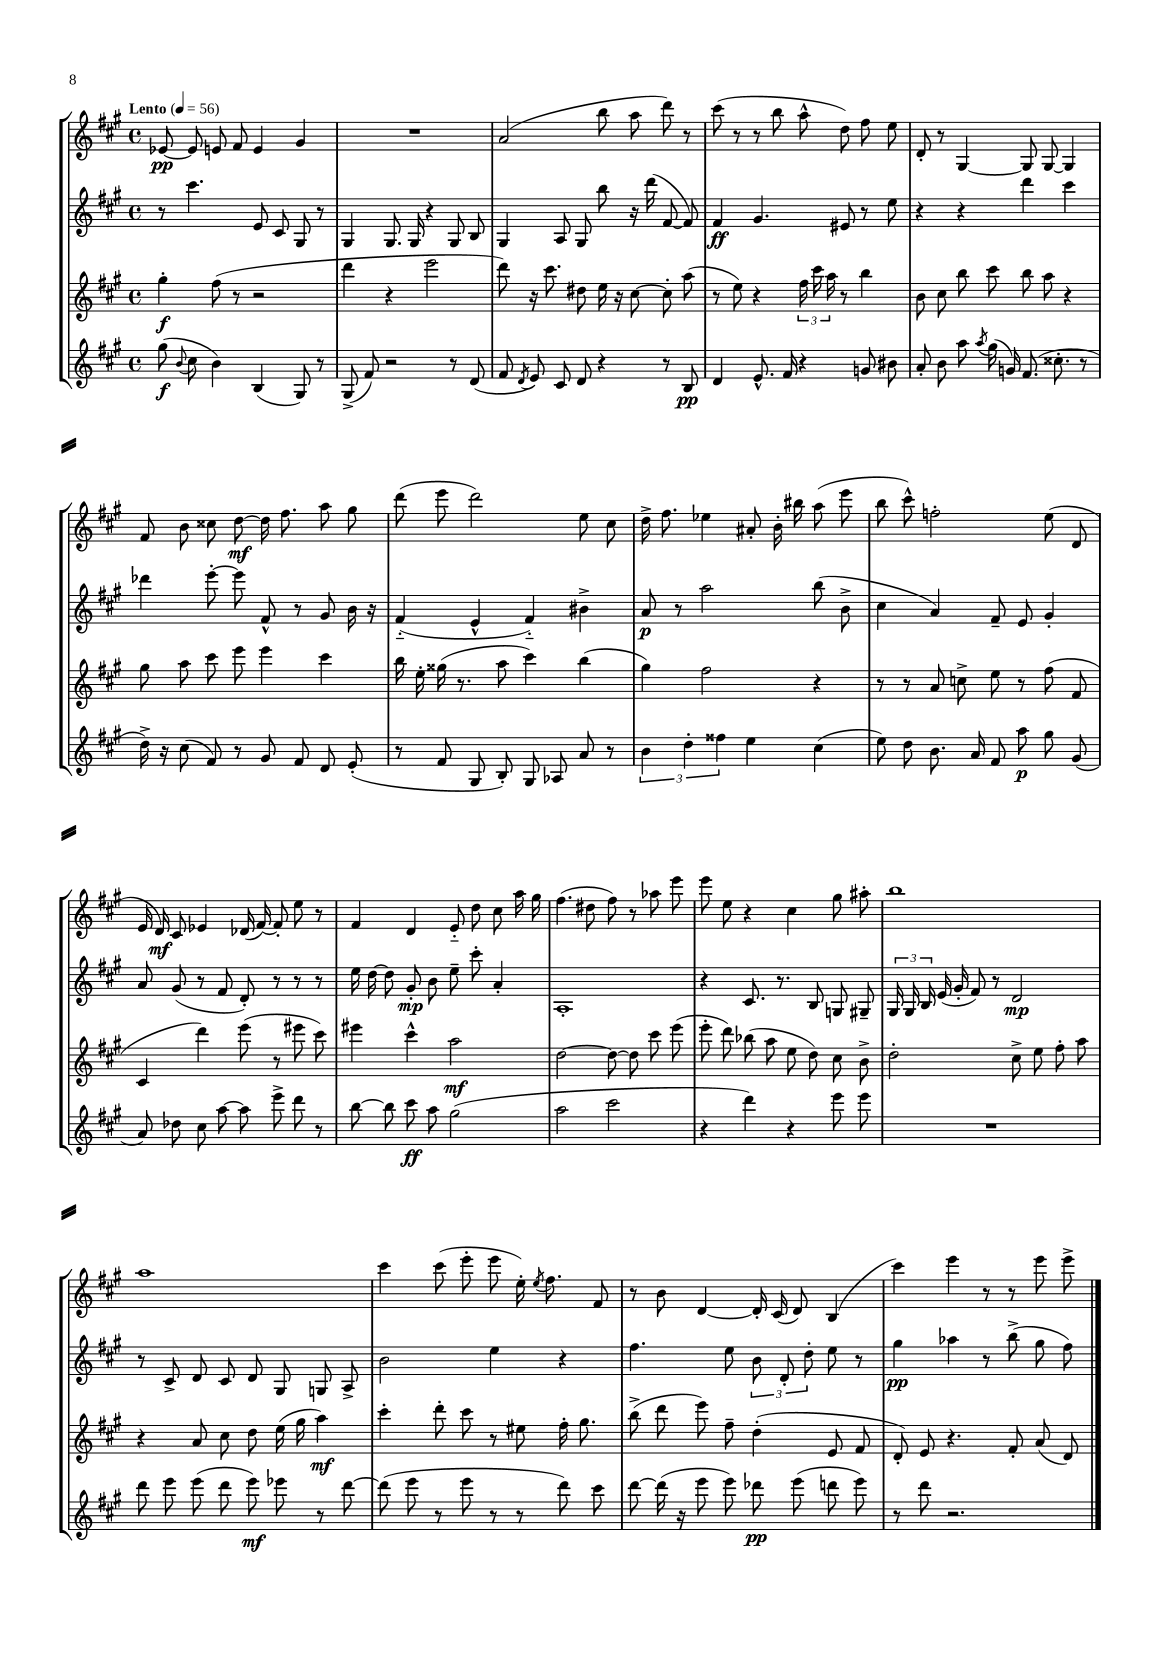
<<
\new StaffGroup <<
\new Staff = "s0" {
    \clef treble \key a \major \defaultTimeSignature \time 4/4 \tempo "Lento" 4 = 56
    \autoBeamOff ees'8~\pp ees'8 e'8 fis'8 e'4 gis'4 |
    R1 |
    a'2( b''8 a''8 d'''8) r8 |
    cis'''8( r8 r8 b''8 a''8-^ d''8) fis''8 e''8 |
    d'8-. r8 gis4~ gis8 gis8~ gis4 |
    fis'8 b'8 cisis''8 d''8~\mf d''16 fis''8. a''8 gis''8 |
    d'''8( e'''8 d'''2) e''8 cis''8 |
    d''16-> fis''8. ees''4 ais'8-. b'16-. bis''16 a''8( e'''8 |
    b''8 cis'''8-^) f''2-. e''8( d'8 |
    e'16 d'16\mf) cis'8 ees'4 des'16( fis'16~) fis'8-. e''8 r8 |
    fis'4 d'4 e'8-_ d''8 cis''8 a''16 gis''16 |
    fis''4.( dis''8 fis''8) r8 aes''8 e'''8 |
    e'''8 e''8 r4 cis''4 gis''8 ais''8-. |
    b''1 |
    a''1 |
    cis'''4 cis'''8( e'''8-. e'''8 e''16-.) \acciaccatura { e''8 } fis''8. fis'8 |
    r8 b'8 d'4~ d'16-. cis'16( d'8) b4( |
    cis'''4) e'''4 r8 r8 e'''8 e'''8-> \bar "|." |
}
\new Staff = "s1" {
    \clef treble \key a \major \defaultTimeSignature \time 4/4
    \autoBeamOff r8 cis'''4. e'8 cis'8 gis8 r8 |
    gis4 gis8. gis16 r4 gis8 b8 |
    gis4 a8 gis8 b''8 r16 d'''16( fis'8~ fis'8) |
    fis'4\ff gis'4. eis'8 r8 e''8 |
    r4 r4 d'''4 cis'''4 |
    des'''4 e'''8~-. e'''8 fis'8-^ r8 gis'8 b'16 r16 |
    fis'4-_( e'4-^ fis'4-_) bis'4-> |
    a'8\p r8 a''2 b''8( b'8-> |
    cis''4 a'4) fis'8-- e'8 gis'4-. |
    a'8 gis'8( r8 fis'8 d'8-.) r8 r8 r8 |
    e''16 d''16~ d''8 gis'8-.\mp b'8 e''8-- cis'''8-. a'4-. |
    a1-. |
    r4 cis'8. r8. b8 g8 gis8-- |
    \tuplet 3/2 { gis16 gis16 b16 } e'16( gis'16-. fis'8) r8 d'2\mp |
    r8 cis'8-> d'8 cis'8 d'8 gis8 g8 a8-> |
    b'2 e''4 r4 |
    fis''4. e''8 \tuplet 3/2 { b'8 d'8-. d''8-. } e''8 r8 |
    gis''4\pp aes''4 r8 b''8->( gis''8 fis''8) \bar "|." |
}
\new Staff = "s2" {
    \clef treble \key a \major \defaultTimeSignature \time 4/4
    \autoBeamOff gis''4-.\f fis''8( r8 r2 |
    d'''4 r4 e'''2 |
    d'''8) r16 cis'''8. dis''8 e''16 r16 cis''8~ cis''8-. a''8( |
    r8 e''8) r4 \tuplet 3/2 { fis''16 cis'''16 a''16 } r8 b''4 |
    b'8 cis''8 b''8 cis'''8 b''8 a''8 r4 |
    gis''8 a''8 cis'''8 e'''8 e'''4 cis'''4 |
    b''16 e''16-. gisis''16( r8. a''8 cis'''4) b''4( |
    gis''4) fis''2 r4 |
    r8 r8 a'8 c''8-> e''8 r8 fis''8( fis'8 |
    cis'4 d'''4) e'''8( r8 eis'''8 cis'''8) |
    eis'''4 cis'''4-^ a''2\mf |
    d''2~ d''8~ d''8 cis'''8 e'''8( |
    e'''8-. d'''8) bes''8( a''8 e''8 d''8) cis''8 b'8-> |
    d''2-. cis''8-> e''8 fis''8-. a''8 |
    r4 a'8 cis''8 d''8 e''16( gis''16 a''4\mf) |
    cis'''4-. d'''8-. cis'''8 r8 eis''8 fis''16-. gis''8. |
    b''8->( d'''8 e'''8) fis''8-- d''4-.( e'8 fis'8 |
    d'8-.) e'8 r4. fis'8-. a'8( d'8) \bar "|." |
}
\new Staff = "s3" {
    \clef treble \key a \major \defaultTimeSignature \time 4/4
    \autoBeamOff gis''8\f( \appoggiatura { b'8 } cis''8 b'4) b4( gis8) r8 |
    gis8->( fis'8) r2 r8 d'8( |
    fis'8 \acciaccatura { d'8 } e'8) cis'8 d'8 r4 r8 b8\pp |
    d'4 e'8.-^ fis'16 r4 g'8 bis'8 |
    a'8-. b'8 a''8 \acciaccatura { a''8 } gis''16( g'16) fis'8.( cisis''8.-. r8 |
    d''16->) r16 cis''8( fis'8) r8 gis'8 fis'8 d'8 e'8-.( |
    r8 fis'8 gis8 b8-.) gis8 aes8 a'8 r8 |
    \tuplet 3/2 { b'4 d''4-. fisis''4 } e''4 cis''4( |
    e''8) d''8 b'8. a'16 fis'8 a''8\p gis''8 gis'8( |
    a'8) des''8 cis''8 a''8~ a''8 e'''8-> d'''8 r8 |
    b''8~ b''8 cis'''8\ff a''8 gis''2( |
    a''2 cis'''2 |
    r4 d'''4) r4 e'''8 e'''8 |
    R1 |
    d'''8 e'''8 e'''8( d'''8 e'''8\mf) ees'''8 r8 d'''8~ |
    d'''8( e'''8 r8 e'''8 r8 r8 d'''8) cis'''8 |
    d'''8~ d'''16( r16 e'''8 e'''8) des'''8\pp e'''8( d'''8 e'''8) |
    r8 d'''8 r2. \bar "|." |
}
>>
>>
\layout { \context { \Score \remove "Bar_number_engraver" } }
